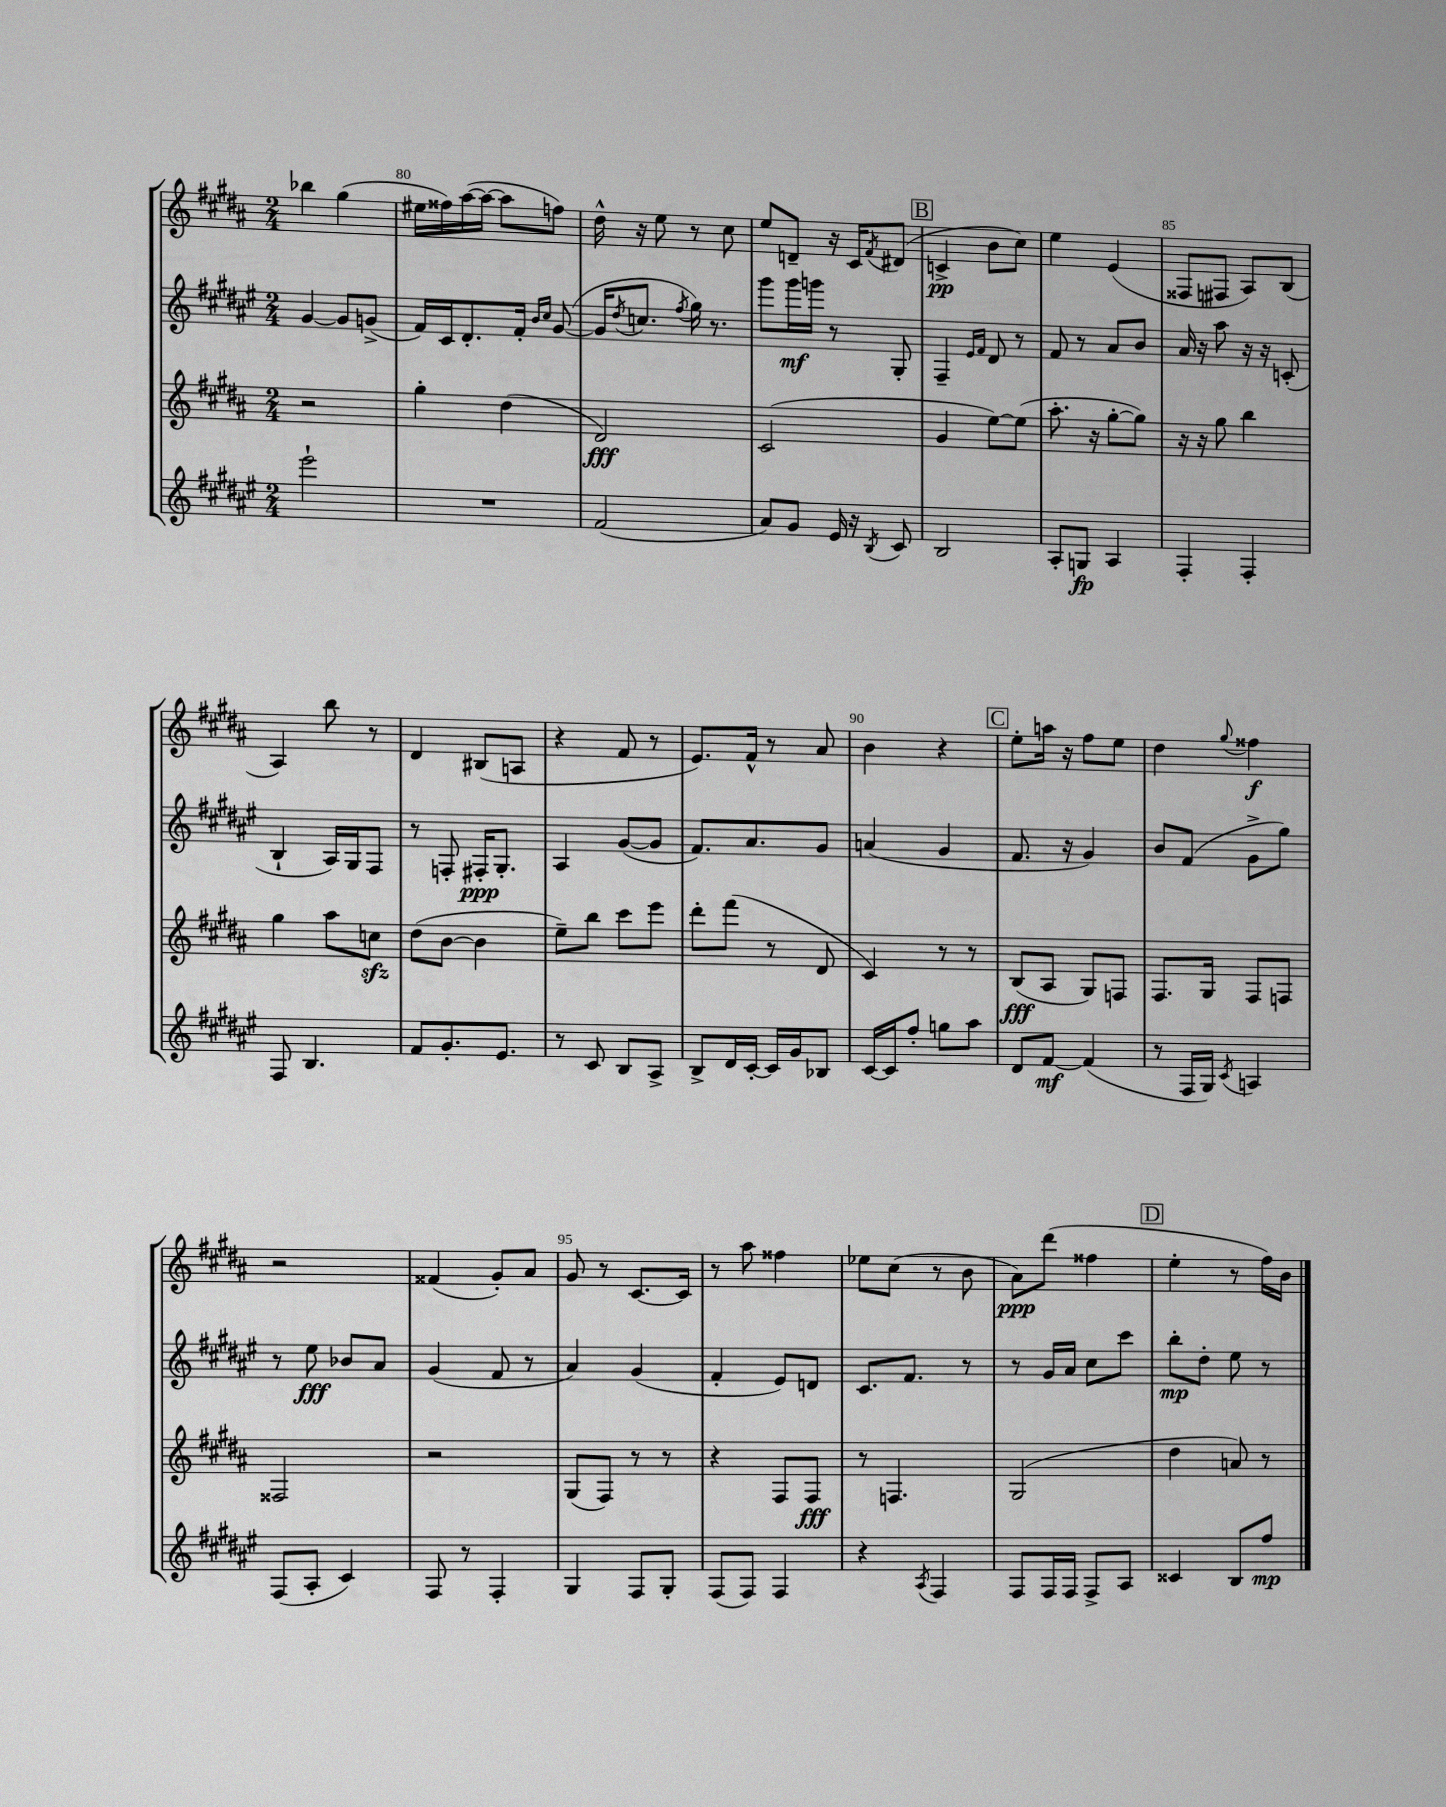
<<
\new StaffGroup <<
\new Staff = "s0" {
    \clef treble \key b \major \numericTimeSignature \time 2/4
    bes''4 gis''4( |
    eis''16 fisis''16) ais''16~( ais''16~ ais''8 f''8) |
    dis''16-^ r16 e''8 r8 cis''8 |
    e''8 d'8-- r16 cis'16 \acciaccatura { fis'8 } dis'8( |
    \mark \markup { \box "B" } c'4->\pp b'8 cis''8) |
    e''4 e'4( |
    fisis8 fis8 ais8) b8( |
    ais4) b''8 r8 |
    dis'4 bis8( a8 |
    r4 fis'8 r8 |
    e'8.) fis'16-^ r8 ais'8 |
    b'4 r4 |
    \mark \markup { \box "C" } e''8-. a''16 r16 fis''8 e''8 |
    dis''4 \appoggiatura { gis''8 } fisis''4\f |
    r2 |
    fisis'4( gis'8-.) ais'8 |
    gis'8 r8 cis'8.~ cis'16 |
    r8 ais''8 fisis''4 |
    ees''8 cis''8( r8 b'8 |
    ais'8\ppp) dis'''8( fisis''4 |
    \mark \markup { \box "D" } e''4-. r8 fis''16) b'16 \bar "|." |
}
\new Staff = "s1" {
    \clef treble \key fis \major \numericTimeSignature \time 2/4
    gis'4~ gis'8 g'8->( |
    fis'16) cis'16 dis'8.-. fis'16-. \grace { b'16 cis''16 } gis'8~( |
    gis'16 \acciaccatura { dis''8 } c''8. \acciaccatura { fis''8 } gis''16) r8. |
    gis'''8 gis'''16\mf g'''16 r8 gis8-. |
    \mark \markup { \box "B" } fis4-- \grace { eis'16 fis'16 } dis'8 r8 |
    fis'8 r8 ais'8 b'8 |
    ais'16 r16 ais''8 r16 r16 c'8-.( |
    b4-! ais16) gis16 fis8 |
    r8 f8-. fis16-.\ppp gis8.-. |
    ais4 gis'8~( gis'8 |
    fis'8.) ais'8. gis'8 |
    a'4( gis'4 |
    \mark \markup { \box "C" } fis'8. r16 gis'4) |
    b'8 fis'8( gis'8-> gis''8) |
    r8 eis''8\fff bes'8 ais'8 |
    gis'4( fis'8 r8 |
    ais'4) gis'4( |
    fis'4-. eis'8) d'8 |
    cis'8. fis'8. r8 |
    r8 gis'16 ais'16 cis''8 cis'''8 |
    \mark \markup { \box "D" } b''8-.\mp dis''8-. eis''8 r8 \bar "|." |
}
\new Staff = "s2" {
    \clef treble \key b \major \numericTimeSignature \time 2/4
    r2 |
    gis''4-. dis''4( |
    dis'2\fff) |
    cis'2( |
    \mark \markup { \box "B" } gis'4 e''8~) e''8( |
    ais''8.-. r16 gis''8~-. gis''8) |
    r16 r16 gis''8 b''4 |
    gis''4 ais''8 c''8\sfz |
    dis''8( b'8~ b'4 |
    e''8--) b''8 cis'''8 e'''8 |
    dis'''8-. fis'''8( r8 dis'8 |
    cis'4) r8 r8 |
    \mark \markup { \box "C" } b8\fff( ais8 gis8) f8 |
    fis8. gis16 fis8 f8 |
    fisis2 |
    r2 |
    gis8( fis8) r8 r8 |
    r4 fis8 fis8\fff |
    r8 f4. |
    gis2( |
    \mark \markup { \box "D" } dis''4 a'8) r8 \bar "|." |
}
\new Staff = "s3" {
    \clef treble \key fis \major \numericTimeSignature \time 2/4
    eis'''2-! |
    R2 |
    fis'2( |
    ais'8) gis'8 eis'16 r16 \acciaccatura { b8 } cis'8 |
    \mark \markup { \box "B" } b2 |
    ais8-. g8\fp ais4 |
    fis4-. fis4-. |
    fis8 b4. |
    fis'8 gis'8.-. eis'8. |
    r8 cis'8 b8 ais8-> |
    b8-> dis'16 cis'16~-. cis'16 gis'16 bes8 |
    cis'16~ cis'16 fis''8-. g''8 ais''8 |
    \mark \markup { \box "C" } dis'8 fis'8~\mf fis'4( |
    r8 fis16 gis16) \acciaccatura { cis'8 } a4 |
    fis8( ais8-. cis'4) |
    fis8 r8 fis4-. |
    gis4 fis8 gis8-. |
    fis8( fis8) fis4 |
    r4 \acciaccatura { ais8 } fis4 |
    fis8 fis16 fis16 fis8-> ais8 |
    \mark \markup { \box "D" } cisis'4 b8 fis''8\mp \bar "|." |
}
>>
>>
\layout { \context { \Score currentBarNumber = #79 \override BarNumber.break-visibility = ##(#f #t #t) barNumberVisibility = #(every-nth-bar-number-visible 5) } }
